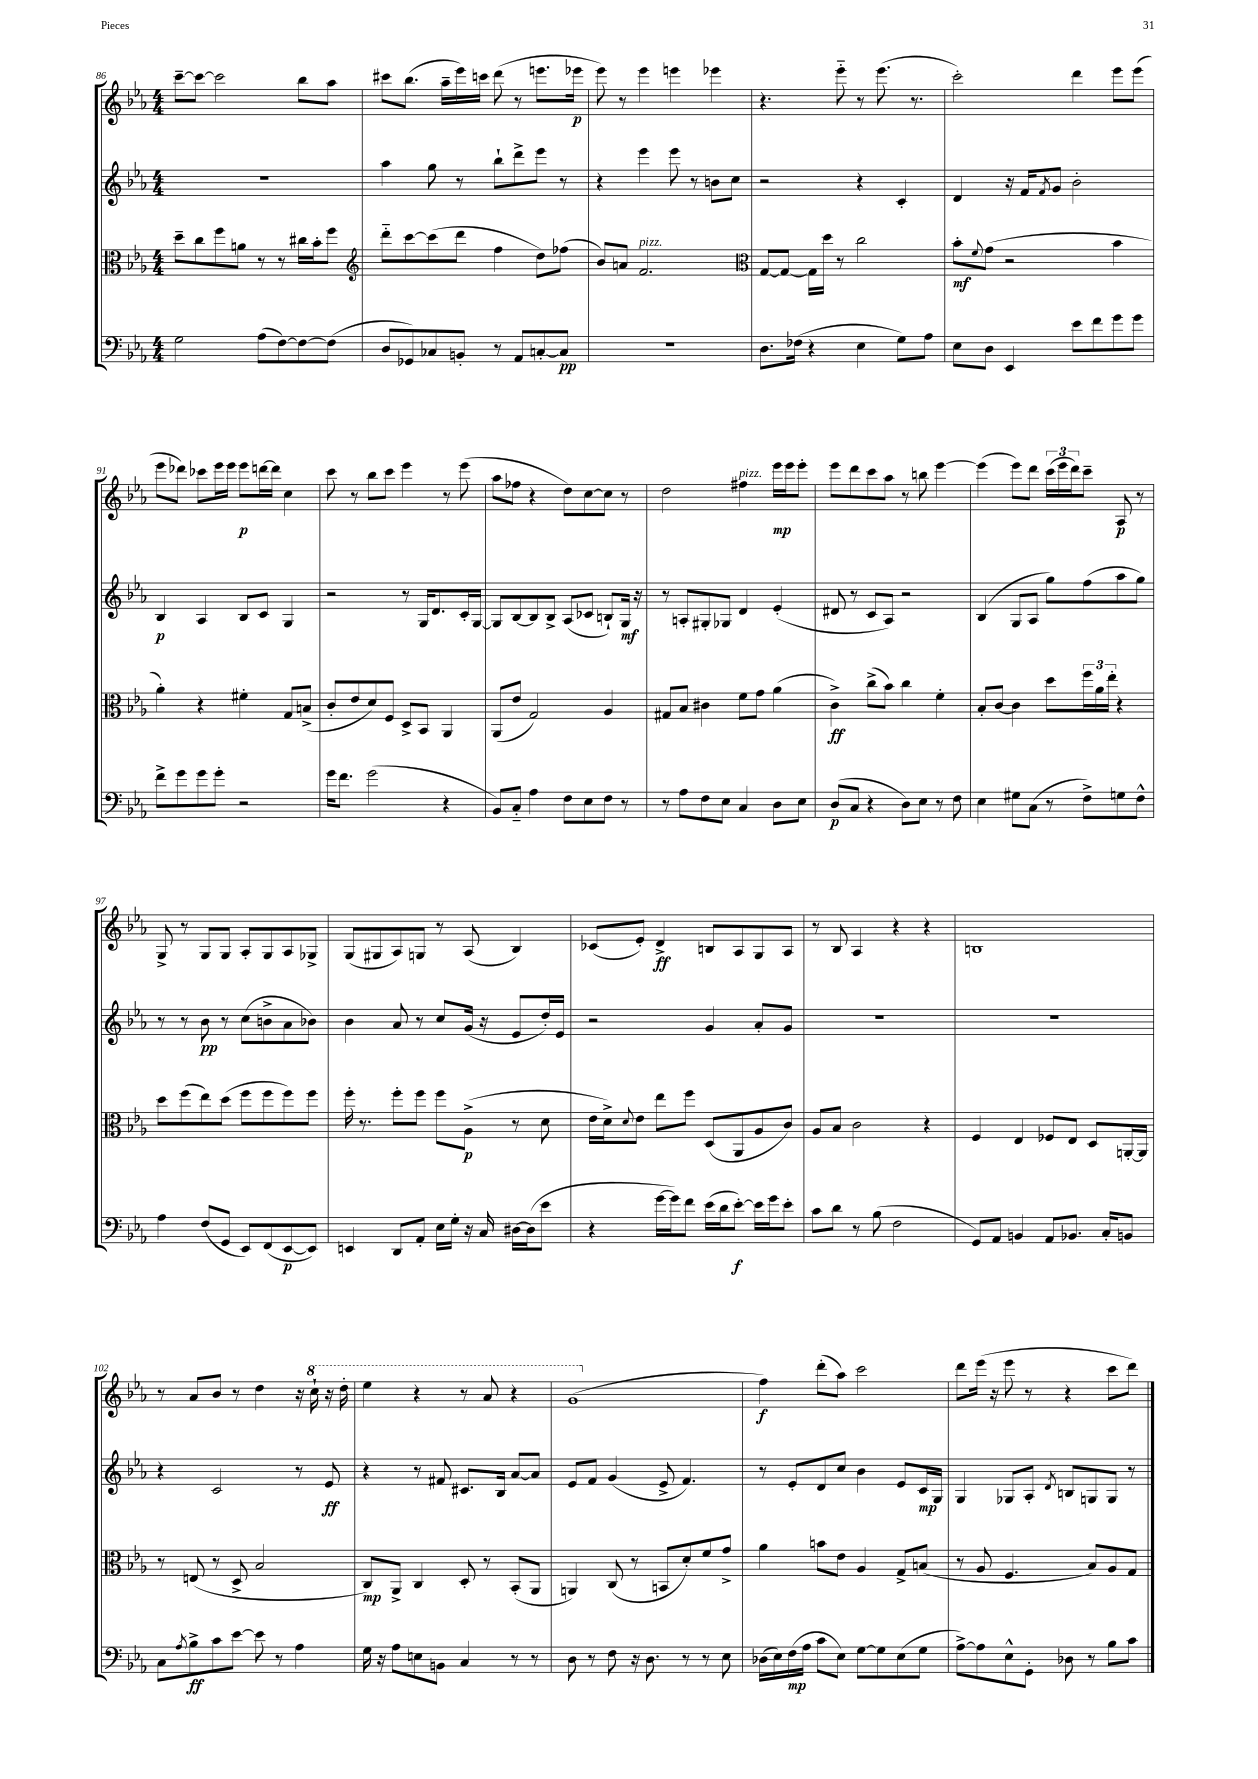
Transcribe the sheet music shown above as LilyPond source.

<<
\new StaffGroup <<
\new Staff = "s0" {
    \clef treble \key ees \major \numericTimeSignature \time 4/4
    c'''8~-- c'''8~ c'''2 bes''8 aes''8 |
    cis'''8 bes''8.( aes''16-- ees'''16) c'''16 d'''8( r8 e'''8. ees'''16\p |
    ees'''8) r8 ees'''4 e'''4 ees'''4 |
    r4. ees'''8-_ r8 ees'''8.( r8. |
    c'''2-.) d'''4 ees'''8 ees'''8( |
    ees'''8 des'''8) ces'''8 ees'''16 ees'''16 ees'''8\p d'''16~ d'''16 c''4 |
    c'''8 r8 bes''8 c'''8 ees'''4 r8 ees'''8( |
    aes''8 fes''8 r4 d''8) c''8~ c''8 r8 |
    d''2 fis''4^\markup { \italic "pizz." } ees'''16\mp ees'''16 ees'''8-. |
    ees'''8 d'''8 c'''8 aes''8 r8 b''8 ees'''4~ |
    ees'''4( ees'''8) d'''8 \tuplet 3/2 { c'''16( ees'''16 d'''16) } c'''8-- aes8\p r8 |
    g8-> r8 g8 g8 aes8-. g8 aes8 ges8-> |
    g8( gis8 aes8) g8 r8 aes8( bes4) |
    ces'8( ees'8-.) d'4->\ff b8 aes8 g8 aes8 |
    r8 bes8 aes4 r4 r4 |
    b1 |
    r8 aes'8 bes'8 r8 d''4 r16 \ottava #1 c'''16-! r16 d'''16-. |
    ees'''4 r4 r8 aes''8 r4 |
    g''1( \ottava #0 |
    f''4\f) d'''8-.( aes''8) c'''2 |
    d'''8 ees'''16( r16 ees'''8 r8 r4 c'''8 d'''8) \bar "|." |
}
\new Staff = "s1" {
    \clef treble \key ees \major \numericTimeSignature \time 4/4
    r1 |
    aes''4 g''8 r8 bes''8-! d'''8-> ees'''8 r8 |
    r4 ees'''4 ees'''8 r8 b'8 c''8 |
    r2 r4 c'4-. |
    d'4 r16 f'16 \acciaccatura { f'8 } g'8 bes'2-. |
    bes4\p aes4 bes8 c'8 g4 |
    r2 r8 g16 d'8. c'16-. g16~ |
    g8 bes8~ bes8 bes8-> aes8( ces'8 b8-!) g16\mf r16 |
    r8 a8-. gis8-. ges8 d'4 ees'4-.( |
    dis'8 r8 c'8 aes8) r2 |
    bes4( g8 aes8 g''8) f''8( aes''8 g''8) |
    r8 r8 bes'8\pp r8 c''8( b'8-> aes'8 bes'8) |
    bes'4 aes'8 r8 c''8 g'16( r16 ees'8 d''16-.) ees'16 |
    r2 g'4 aes'8-. g'8 |
    R1 |
    R1 |
    r4 c'2 r8 ees'8\ff |
    r4 r8 fis'8 cis'8. bes16 aes'8~ aes'8 |
    ees'8 f'8 g'4( ees'8-> f'4.) |
    r8 ees'8-. d'8 c''8 bes'4 ees'8 c'16\mp g16 |
    g4 ges8 aes8-. \acciaccatura { d'8 } b8 g8 g8 r8 \bar "|." |
}
\new Staff = "s2" {
    \clef alto \key ees \major \numericTimeSignature \time 4/4
    d''8-- c''8 f''8 a'8 r8 r8 cis''16 bes'16-. f''8 |
    \clef treble d'''8-_ c'''8~ c'''8( d'''8 f''4 d''8) fes''8( |
    bes'8) a'8 f'2.^\markup { \italic "pizz." } |
    \clef alto g8~ g8~ g16 d''16 r8 c''2 |
    bes'8-.\mf \appoggiatura { f'8 } g'8( r2 bes'4 |
    aes'4-.) r4 fis'4-. g8 b8->( |
    c'8-. ees'8 d'8) f8 d8-> bes,8 aes,4 |
    aes,8( ees'8 g2) aes4 |
    gis8 bes8 cis'4 f'8 g'8 aes'4( |
    c'4->\ff) c''8->( bes'8) c''4 f'4-. |
    bes8-. c'8~ c'4 d''8 \tuplet 3/2 { f''16 aes'16 ees''16-. } r4 |
    d''8 f''8( ees''8) d''8( f''8 f''8 f''8) f''8 |
    f''16-. r8. f''8-. f''8 f''8 aes8->\p( r8 d'8 |
    ees'16 d'16->) \appoggiatura { d'8 } ees'8 ees''8 f''8 d8( aes,8 aes8 c'8) |
    aes8 bes8 c'2 r4 |
    f4 ees4 fes8 ees8 d8 a,16~-. a,16 |
    r8 e8( r8 d8-> bes2 |
    c8\mp) aes,8-> c4 d8-. r8 bes,8-.( aes,8 |
    a,4) c8( r8 b,8 d'8-.) f'8 g'8-> |
    aes'4 b'8 ees'8 aes4 g8-> b8( |
    r8 aes8 f4. bes8) aes8 g8 \bar "|." |
}
\new Staff = "s3" {
    \clef bass \key ees \major \numericTimeSignature \time 4/4
    g2 aes8( f8~) f8~ f8( |
    d8 ges,8) ces8 b,8-. r8 aes,8 c8~-. c8\pp |
    R1 |
    d8. fes16( r4 ees4 g8) aes8 |
    ees8 d8 ees,4 ees'8 f'8 g'8 g'8 |
    f'8-> g'8 g'8 g'8-. r2 |
    g'16 f'8. g'2( r4 |
    bes,8) c8-_ aes4 f8 ees8 f8 r8 |
    r8 aes8 f8 ees8 c4 d8 ees8 |
    d8\p( c8 r4 d8) ees8 r8 f8 |
    ees4 gis8 c8( r8 f8->) g8 f8-^ |
    aes4 f8( g,8 ees,8) f,8( ees,8~\p ees,8) |
    e,4 d,8 aes,8-. ees16 g16-. r16 c16 dis16~ dis16( ees'8 |
    r4 g'16~ g'16) f'8 ees'16( d'16 ees'8~-.\f) ees'16 g'16 ees'8-. |
    c'8 d'8 r8 bes8( f2 |
    g,8) aes,8 b,4 aes,8 bes,8. c16-. b,8 |
    c8 \acciaccatura { aes8 } bes8->\ff c'8 ees'8~ ees'8 r8 aes4 |
    g16 r16 aes8 e8 b,8 c4 r8 r8 |
    d8 r8 f8 r16 d8. r8 r8 ees8 |
    des16( ees16) f16\mp( aes16 c'8 ees8) g8~ g8 ees8( g8 |
    aes8~->) aes8 ees8-^ g,8-. des8 r8 bes8 c'8 \bar "|." |
}
>>
>>
\layout { \context { \Score currentBarNumber = #86 } }
